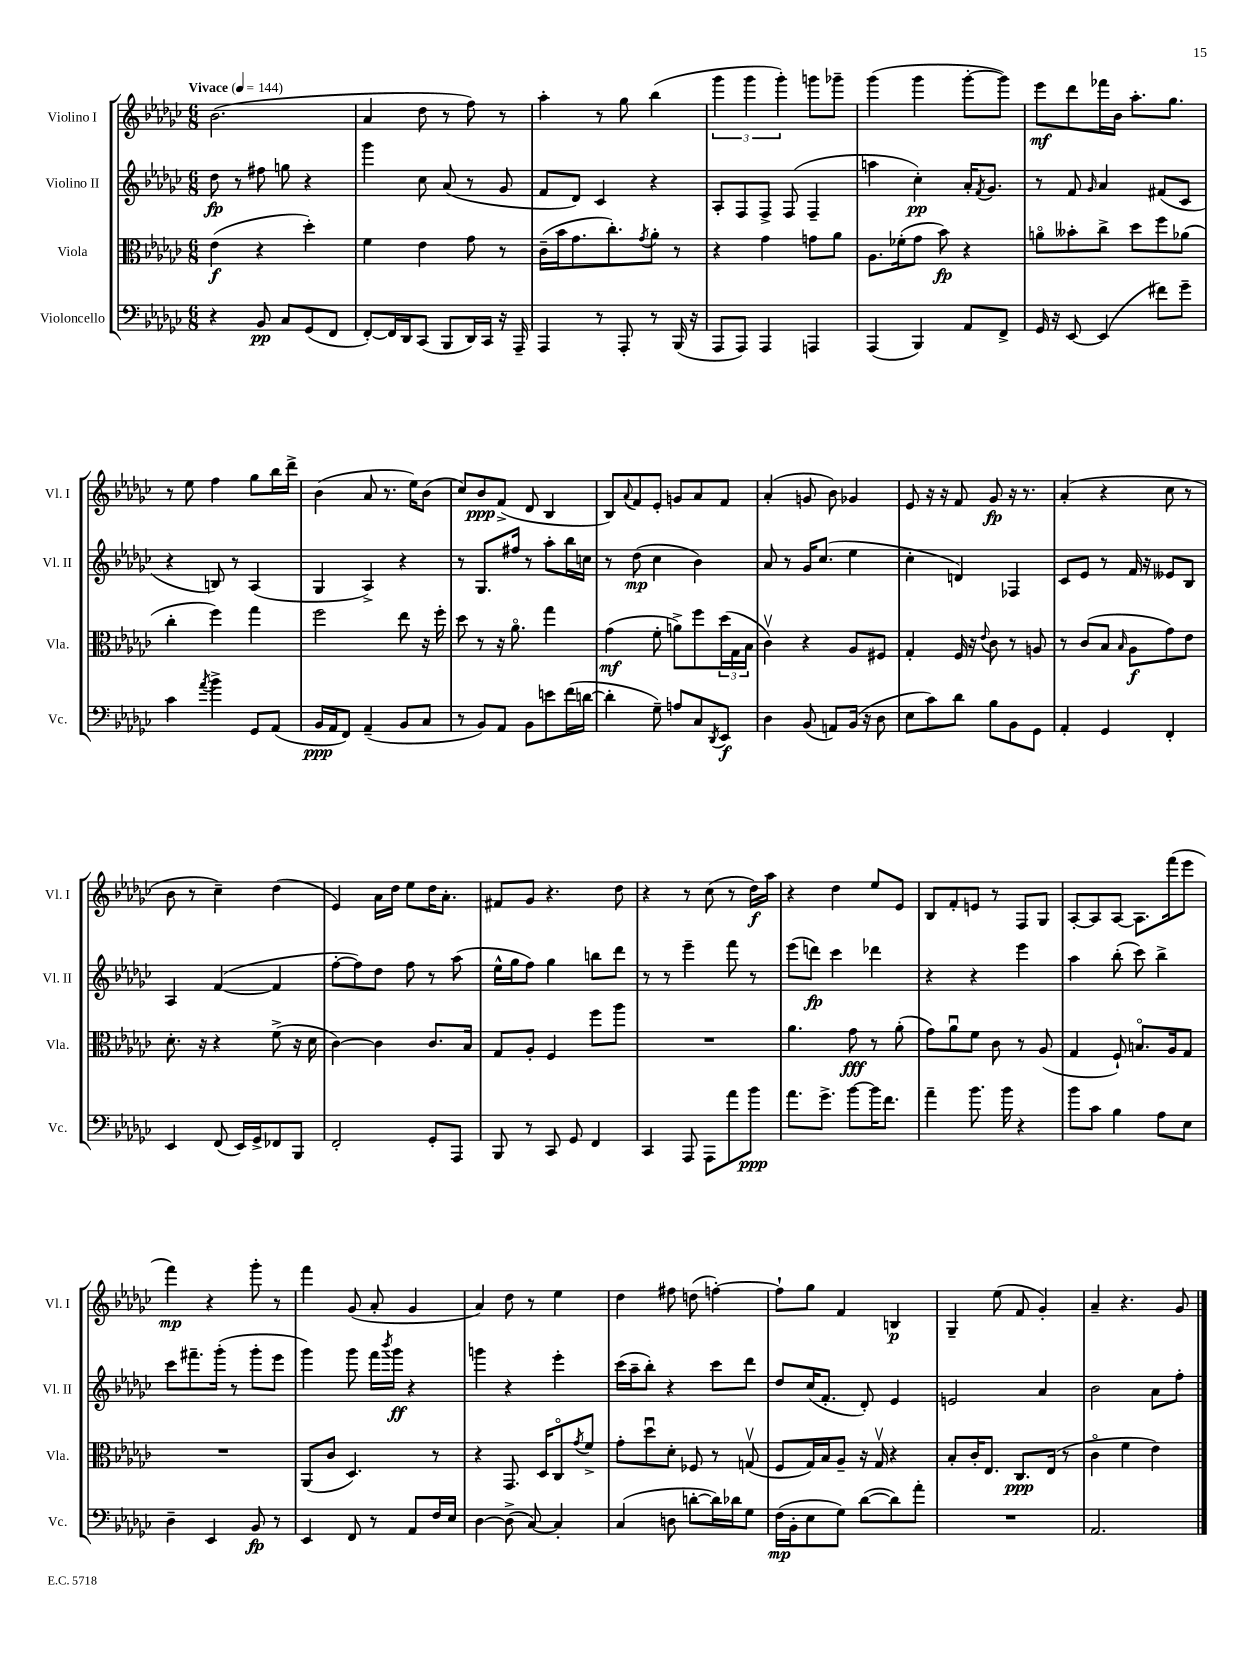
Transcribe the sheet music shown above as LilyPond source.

<<
\new StaffGroup <<
\new Staff = "s0" \with { instrumentName = "Violino I" shortInstrumentName = "Vl. I" } {
    \clef treble \key ges \major \numericTimeSignature \time 6/8 \tempo "Vivace" 4 = 144
    bes'2.( |
    aes'4 des''8 r8 f''8) r8 |
    aes''4-. r8 ges''8 bes''4( |
    \tuplet 3/2 { ges'''4 ges'''4 ges'''4-.) } g'''8 ges'''8-- |
    ges'''4( ges'''4 ges'''8~-. ges'''8) |
    ees'''8\mf des'''8 fes'''16 bes'16 aes''8.-. ges''8. |
    r8 ees''8 f''4 ges''8 bes''16 des'''16-> |
    bes'4( aes'8 r8. ees''16) bes'8( |
    ces''8) bes'8\ppp f'8->( des'8 bes4 |
    bes8) \appoggiatura { aes'8 } f'8 ees'8-. g'8 aes'8 f'8 |
    aes'4-.( g'8 bes'8) ges'4 |
    ees'8 r16 r16 f'8 ges'8\fp r16 r8. |
    aes'4-.( r4 ces''8 r8 |
    bes'8 r8 ces''4--) des''4( |
    ees'4) aes'16 des''16 ees''8 des''16 aes'8.-. |
    fis'8 ges'8 r4. des''8 |
    r4 r8 ces''8( r8 des''16\f) aes''16 |
    r4 des''4 ees''8 ees'8 |
    bes8 f'8-. e'8 r8 f8 ges8 |
    aes8~-. aes8 aes8~ aes8. f'''16( ees'''8 |
    f'''4\mp) r4 ges'''8-. r8 |
    f'''4 ges'8( aes'8-. ges'4 |
    aes'4) des''8 r8 ees''4 |
    des''4 fis''8 d''8( f''4~-.) |
    f''8-! ges''8 f'4 b4\p |
    ges4-- ees''8( f'8 ges'4-.) |
    aes'4-- r4. ges'8 \bar "|." |
}
\new Staff = "s1" \with { instrumentName = "Violino II" shortInstrumentName = "Vl. II" } {
    \clef treble \key ges \major \numericTimeSignature \time 6/8
    des''8\fp r8 fis''8 g''8 r4 |
    ges'''4 ces''8 aes'8( r8 ges'8 |
    f'8 des'8) ces'4 r4 |
    aes8-. f8 f8-> f8( f4-- |
    a''4 ces''4-.\pp) aes'16-. \acciaccatura { f'8 } ges'8. |
    r8 f'8 \grace { ges'16 } aes'4 fis'8( ces'8 |
    r4 b8) r8 aes4( |
    ges4 aes4->) r4 |
    r8 ges8. fis''16 r8 aes''8-. bes''16 c''16 |
    r8 des''8\mp( ces''4 bes'4) |
    aes'8 r8 ges'16 ces''8.( ees''4 |
    ces''4-. d'4) fes4 |
    ces'8 ees'8 r8 f'16 r16 eeses'8 bes8 |
    aes4 f'4~( f'4 |
    f''8~-. f''8) des''8 f''8 r8 aes''8( |
    ees''16-^ ges''16 f''8) ges''4 b''8 des'''8 |
    r8 r8 ees'''4-- f'''8 r8 |
    ees'''8( d'''8\fp) ces'''4 des'''4 |
    r4 r4 ees'''4 |
    aes''4 bes''8-.( ces'''8) bes''4-> |
    ces'''8 fis'''8.-- ges'''16-.( r8 ges'''8-. ees'''8 |
    ges'''4) ges'''8 f'''16 \acciaccatura { bes'''8 } ges'''16\ff r4 |
    g'''4 r4 ees'''4-. |
    ces'''16( aes''16-- bes''8-.) r4 ces'''8 des'''8 |
    des''8 ces''16( f'8.-. des'8-.) ees'4 |
    e'2 aes'4 |
    bes'2 aes'8 f''8-. \bar "|." |
}
\new Staff = "s2" \with { instrumentName = "Viola" shortInstrumentName = "Vla." } {
    \clef alto \key ges \major \numericTimeSignature \time 6/8
    ees'4\f( r4 des''4-.) |
    f'4 ees'4 ges'8 r8 |
    ces'16--( bes'16 ges'8. ces''8.-.) \acciaccatura { ges'8 } aes'8-. r8 |
    r4 ges'4 g'8 aes'8 |
    aes8. fes'16-.( ges'8 bes'8\fp) r4 |
    a'8\flageolet beses'8-. ces''8-> des''8 f''8 aes'8( |
    ces''4-. f''4) ges''4 |
    f''2 ees''8 r16 f''16-. |
    des''8 r8 r16 aes'8.\flageolet ges''4 |
    ges'4\mf( f'8-. a'8->) f''8 \tuplet 3/2 { des''16( ges16 bes16 } |
    ces'4\upbow) r4 aes8 fis8 |
    ges4-. f16 r16 \appoggiatura { ees'8 } ces'8 r8 a8 |
    r8 ces'8( bes8 \grace { bes16 } aes8\f ges'8) ees'8 |
    des'8.-. r16 r4 f'8->( r16 des'16 |
    ces'4~) ces'4 ces'8. bes16 |
    ges8 aes8-. f4 f''8 aes''8 |
    R2. |
    aes'4. ges'8\fff r8 aes'8-.( |
    ges'8) aes'8\downbow f'8 ces'8 r8 aes8( |
    ges4 f8-!) b8.\flageolet aes16 ges8 |
    R2. |
    aes,8( ces'8 des4.) r8 |
    r4 ges,8. des16 ces8\flageolet \acciaccatura { ges'8 } f'8-> |
    ges'8-. des''8\downbow des'8-. fes8 r8 g8\upbow( |
    f8 ges16) bes16 aes8-- r16 ges16\upbow r4 |
    bes8-. ces'16-. ees8. ces8.\ppp ees16( r8 |
    ces'4\flageolet f'4 ees'4) \bar "|." |
}
\new Staff = "s3" \with { instrumentName = "Violoncello" shortInstrumentName = "Vc." } {
    \clef bass \key ges \major \numericTimeSignature \time 6/8
    r4 bes,8\pp ces8 ges,8( f,8 |
    f,8~-.) f,16 des,16 ces,8( bes,,8 des,16) ces,16 r16 aes,,16-- |
    aes,,4 r8 aes,,8-. r8 bes,,16( r16 |
    aes,,8 aes,,8) aes,,4 a,,4 |
    aes,,4( bes,,4) aes,8 f,8-> |
    ges,16 r16 ees,8~ ees,4( fis'8) ges'8-- |
    ces'4 \acciaccatura { aes'8 } bes'4-> ges,8 aes,8( |
    bes,16\ppp aes,16 f,8) aes,4--( bes,8 ces8 |
    r8 bes,8) aes,8 bes,8 e'8 f'16( d'16~ |
    d'4-. ges8--) a8 ces8 \acciaccatura { des,8 } ees,8\f |
    des4 bes,8( a,8) bes,16( r16 des8 |
    ees8 ces'8) des'8 bes8 bes,8 ges,8 |
    aes,4-. ges,4 f,4-. |
    ees,4 f,8( ees,16) ges,16-> fes,8 bes,,8 |
    f,2-. ges,8-. aes,,8 |
    bes,,8 r8 ces,8 ges,8 f,4 |
    ces,4 aes,,8 aes,,8 aes'8 bes'8\ppp |
    aes'8. ges'8.-> bes'8~ bes'16 f'8. |
    aes'4-- bes'8. bes'16 r4 |
    bes'8 ces'8 bes4 aes8 ees8 |
    des4-- ees,4 bes,8\fp r8 |
    ees,4 f,8 r8 aes,8 f16 ees16 |
    des4~ des8->( ces8~) ces4-. |
    ces4( d8 d'8~-. d'16) des'16 ges8 |
    f16\mp( bes,16-. ees8 ges8) des'8~( des'8) aes'8-. |
    R2. |
    aes,2. \bar "|." |
}
>>
>>
\layout { \context { \Score \remove "Bar_number_engraver" } }
